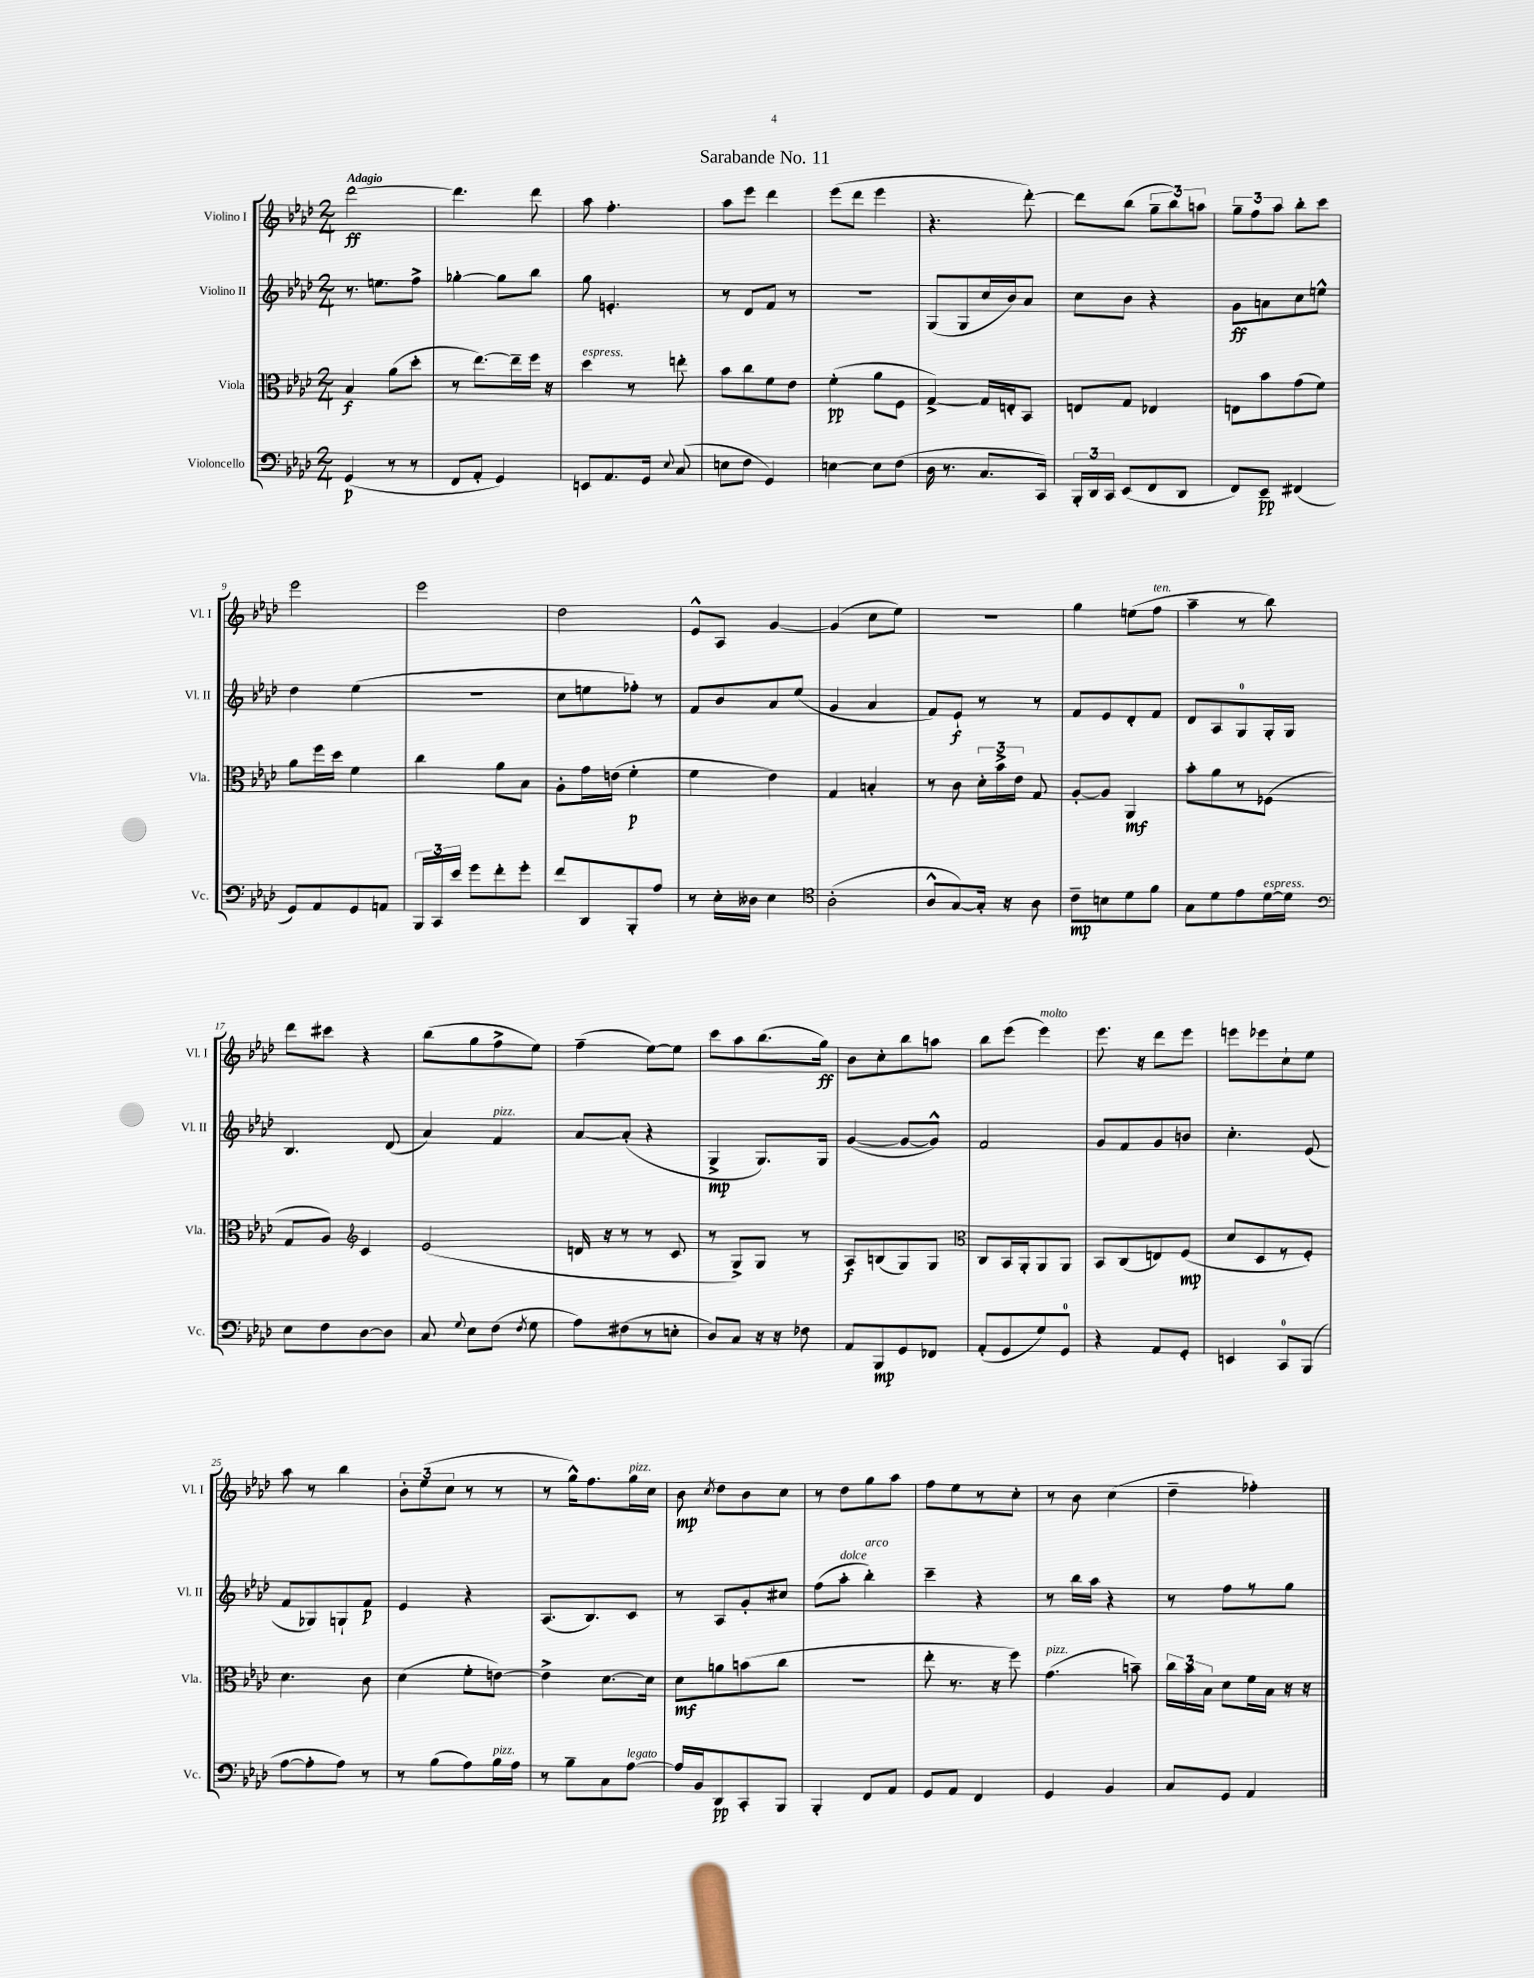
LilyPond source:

\header { title = "Sarabande No. 11" }
<<
\new StaffGroup <<
\new Staff = "s0" \with { instrumentName = "Violino I" shortInstrumentName = "Vl. I" } {
    \clef treble \key aes \major \numericTimeSignature \time 2/4 \tempo "Adagio"
    \autoBeamOff des'''2~\ff |
    des'''4. des'''8 |
    aes''8 f''4.-. |
    aes''8[ ees'''8] des'''4 |
    ees'''8[( des'''8] ees'''4 |
    r4. des'''8~-.) |
    des'''8[ bes''8]( \tuplet 3/2 { g''8[-- bes''8) a''8] } |
    \tuplet 3/2 { g''8[-- f''8 aes''8] } bes''8[-. c'''8] |
    ees'''2 |
    ees'''2 |
    des''2 |
    ees'8[-^ aes8] g'4~ |
    g'4( c''8[ ees''8]) |
    R2 |
    g''4 e''8[( f''8]^\markup { \italic "ten." } |
    aes''4-- r8 bes''8) |
    des'''8[ cis'''8] r4 |
    bes''8[( g''8 f''8-> ees''8]) |
    f''4--( ees''8[~) ees''8] |
    c'''8[ aes''8 bes''8.( g''16]\ff) |
    bes'8[ c''8-. bes''8 a''8] |
    bes''8[ ees'''8]( ees'''4^\markup { \italic "molto" }) |
    ees'''8. r16 des'''8[ ees'''8] |
    e'''8[ ees'''8 c''8-! ees''8] |
    aes''8 r8 bes''4 |
    \tuplet 3/2 { bes'8[-. ees''8( c''8] } r8 r8 |
    r8 g''16[-^) f''8. g''16^\markup { \italic "pizz." } c''16] |
    bes'8\mp \acciaccatura { c''8 } des''8[ bes'8 c''8] |
    r8 des''8[ g''8 aes''8] |
    f''8[ ees''8 r8 c''8]-. |
    r8 bes'8 c''4( |
    des''4-- fes''4-.) \bar "|." |
}
\new Staff = "s1" \with { instrumentName = "Violino II" shortInstrumentName = "Vl. II" } {
    \clef treble \key aes \major \numericTimeSignature \time 2/4
    \autoBeamOff r8. e''8.[ f''8]-> |
    ges''4~-. ges''8[ bes''8] |
    g''8 e'4.-. |
    r8 des'8[ f'8] r8 |
    r2 |
    g8[( g8 c''16 bes'16) aes'8] |
    c''8[ bes'8] r4 |
    g'8[\ff a'8 c''8 e''8]-^ |
    des''4 ees''4( |
    R2 |
    c''8[ e''8 fes''8]-.) r8 |
    f'8[ bes'8 aes'8 ees''8]( |
    g'4 aes'4 |
    f'8[) ees'8]-!\f r8 r8 |
    f'8[ ees'8 des'8-. f'8] |
    des'8[ aes8 g8-0 g16-. g16] |
    bes4. des'8( |
    aes'4) f'4^\markup { \italic "pizz." } |
    aes'8[~ aes'8]-.( r4 |
    g4->\mp g8.[) g16] |
    g'4~( g'8[~ g'8]-^) |
    f'2 |
    g'8[ f'8 g'8 b'8] |
    c''4.-. ees'8( |
    f'8[ ges8) g8-! f'8]\p |
    ees'4 r4 |
    aes8.[( bes8.) c'8] |
    r8 aes8[ g'8-. cis''8] |
    f''8[( aes''8]-.^\markup { \italic "dolce" } bes''4-.^\markup { \italic "arco" }) |
    c'''4-- r4 |
    r8 bes''16[ aes''16] r4 |
    r8 f''8[ r8 g''8] \bar "|." |
}
\new Staff = "s2" \with { instrumentName = "Viola" shortInstrumentName = "Vla." } {
    \clef alto \key aes \major \numericTimeSignature \time 2/4
    \autoBeamOff bes4\f aes'8[( des''8]-. |
    r8 ees''8.[~) ees''16-- f''16] r16 |
    des''4^\markup { \italic "espress." } r8 e''8-. |
    bes'8[ c''8 f'8 ees'8] |
    f'4-.\pp( aes'8[ f8] |
    g4~->) g16[ e16-. bes,8] |
    e8[ g8] ees4 |
    e8[ bes'8 g'8( f'8]) |
    aes'8[ f''16 des''16] f'4 |
    c''4 aes'8[ bes8] |
    aes8[-. g'16 e'16]( f'4-.\p |
    f'4 ees'4) |
    g4 b4-. |
    r8 c'8 \tuplet 3/2 { des'16[-. bes'16-> ees'16] } g8 |
    aes8[~-. aes8] aes,4\mf |
    bes'8[-. aes'8 r8 fes8]( |
    g8[ aes8]) \clef treble c'4 |
    ees'2( |
    d'16 r16 r8 r8 c'8 |
    r8 g8[->) g8] r8 |
    aes8[\f b8( g8) g8] |
    \clef alto c8[ bes,16 aes,16-. aes,8 aes,8] |
    bes,8[ c8( e8) f8]\mp( |
    des'8[ des8 r8 f8]-.) |
    des'4. c'8 |
    des'4( f'8[-. e'8]~) |
    e'4-> des'8.[~ des'16] |
    des'8[\mf a'8 b'8( c''8] |
    R2 |
    ees''8-. r8. r16 f''8) |
    g'4.^\markup { \italic "pizz." }( b'8--) |
    \tuplet 3/2 { c''16[ bes'16 bes16] } des'8[ f'16 bes16] r16 r16 \bar "|." |
}
\new Staff = "s3" \with { instrumentName = "Violoncello" shortInstrumentName = "Vc." } {
    \clef bass \key aes \major \numericTimeSignature \time 2/4
    \autoBeamOff g,4\p( r8 r8 |
    f,8[ aes,8]-. g,4) |
    e,8[ aes,8. g,16] \appoggiatura { ees8 } c8( |
    e8[ f8] g,4) |
    e4~ e8[ f8]( |
    des16 r8. c8.[ c,16]) |
    \tuplet 3/2 { bes,,16[-. des,16 c,16] } ees,8[( f,8 des,8] |
    f,8[) ees,8]--\pp fis,4( |
    g,8[) aes,8 g,8 a,8] |
    \tuplet 3/2 { bes,,16[ c,16 ees'16] } g'8[ f'8-. g'8]-. |
    f'8[ des,8 bes,,8-. aes8] |
    r8 ees16[-. deses16] ees4 |
    \clef tenor aes2-.( |
    aes8[-^ g8~) g16]-. r16 aes8 |
    c'8[--\mp b8 des'8 f'8] |
    g8[ des'8 ees'8 des'16~^\markup { \italic "espress." } des'16] |
    \clef bass ees8[ f8 des8~ des8] |
    c8 \appoggiatura { g8 } ees8[ f8]( \acciaccatura { f8 } g8 |
    aes8[) fis8( r8 e8]-. |
    des8[) c8] r16 r16 fes8 |
    aes,8[ bes,,8\mp g,8 fes,8] |
    aes,8[-.( g,8 g8) g,8]-0 |
    r4 aes,8[ g,8]-. |
    e,4 c,8[-0 bes,,8]( |
    aes8[~ aes8-. aes8]) r8 |
    r8 bes8[( aes8) bes16^\markup { \italic "pizz." } aes16] |
    r8 bes8[-- c8 aes8]~^\markup { \italic "legato" } |
    aes16[ bes,16 des,8\pp c,8-. bes,,8] |
    bes,,4-. f,8[ aes,8] |
    g,8[ aes,8] f,4 |
    g,4 bes,4 |
    c8[ g,8] aes,4 \bar "|." |
}
>>
>>
